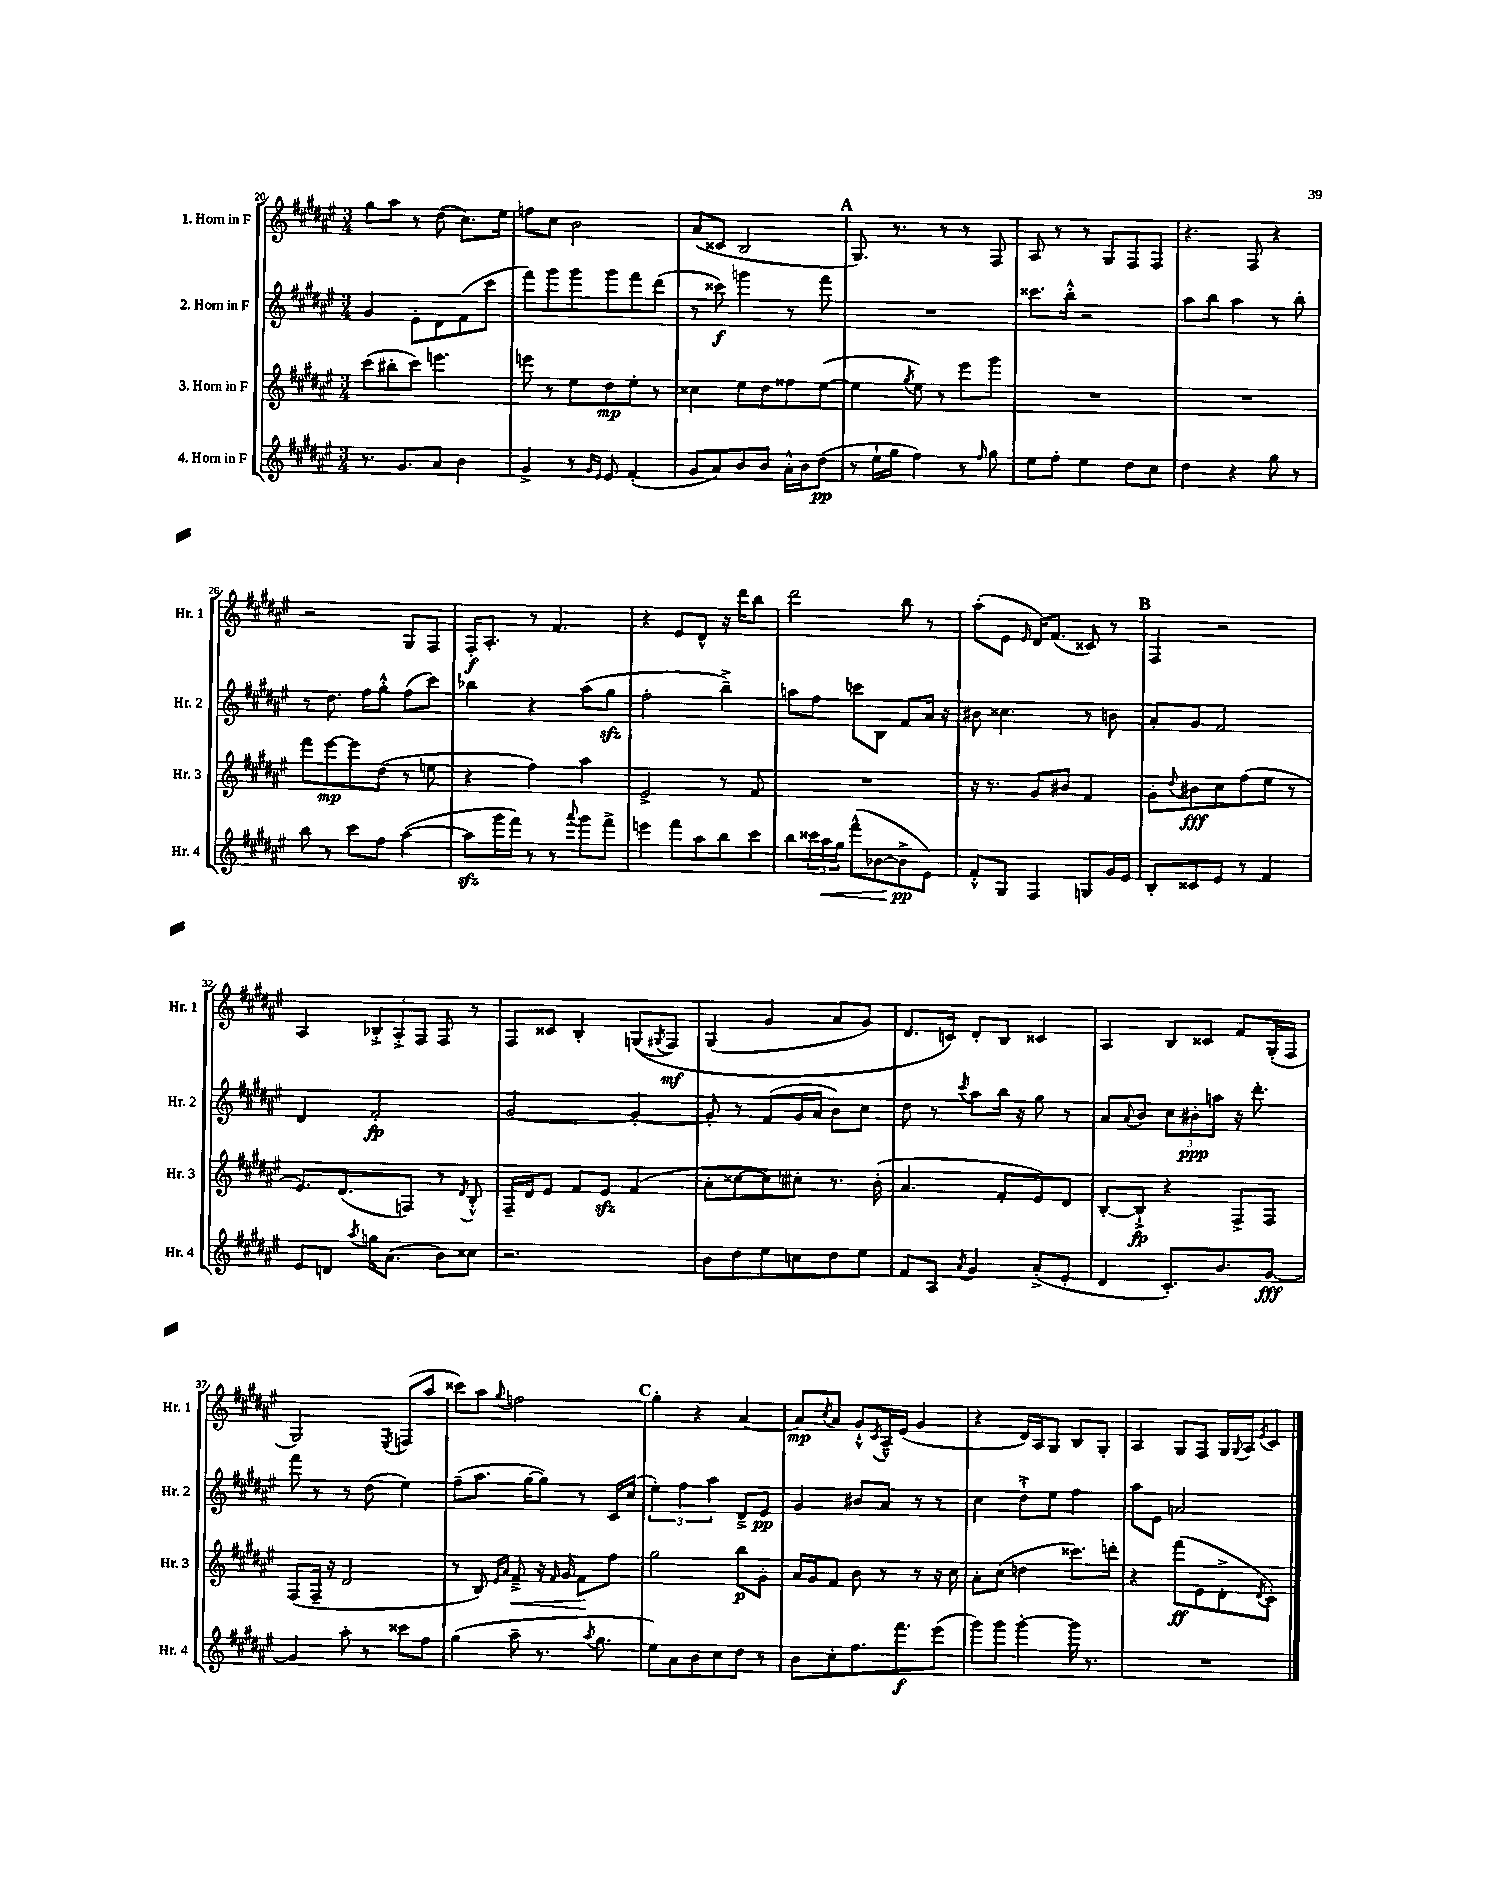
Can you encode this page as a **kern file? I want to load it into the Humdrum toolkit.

**kern	**dynam	**kern	**dynam	**kern	**dynam	**kern	**dynam
*part4	*part4	*part3	*part3	*part2	*part2	*part1	*part1
*staff4	*staff4	*staff3	*staff3	*staff2	*staff2	*staff1	*staff1
*I"4. Horn in F	*	*I"3. Horn in F	*	*I"2. Horn in F	*	*I"1. Horn in F	*
*I'Hr. 4	*	*I'Hr. 3	*	*I'Hr. 2	*	*I'Hr. 1	*
*clefG2	*	*clefG2	*	*clefG2	*	*clefG2	*
*k[f#c#g#d#a#e#]	*	*k[f#c#g#d#a#e#]	*	*k[f#c#g#d#a#e#]	*	*k[f#c#g#d#a#e#]	*
*M3/4	*	*M3/4	*	*M3/4	*	*M3/4	*
=20	=20	=20	=20	=20	=20	=20	=20
8.r	.	(8ccc#\L	.	4g#/	.	8gg#\L	.
.	.	8bb#X'\	.	.	.	8aa#\J	.
8.g#/L	.	.	.	.	.	.	.
.	.	8ccc#\J)	.	8e#'\L	.	8r	.
8a#/J	.	4.eeen\	.	8d#\	.	(8dd#\	.
4b\	.	.	.	(8f#\	.	8.cc#\L)	.
.	.	.	.	8ccc#\J	.	.	.
.	.	.	.	.	.	16ee#\Jk	.
=21	=21	=21	=21	=21	=21	=21	=21
4g#^/	.	8eeen\	.	8fff#\L)	.	8ffn\L	.
.	.	8r	.	8ggg#\	.	8cc#\J	.
8r	.	8ee#\L	.	8ggg#\	.	2b\	.
16qqg#/LL	.	.	.	.	.	.	.
16qqe#/JJ	.	.	.	.	.	.	.
8e#/	.	8dd#\	mp	8ggg#\	.	.	.
(4f#'/	.	8ee#'\J	.	8fff#\	.	.	.
.	.	8r	.	(8ddd#\J	.	.	.
=22	=22	=22	=22	=22	=22	=22	=22
8g#/L	.	4cc##X\	.	8r	.	(8a#/L	.
8a#/)	.	.	.	8ccc##X\)	f	8c##X/J	.
8b/	.	8ee#\L	.	4gggn\	.	2B/	.
8b/J	.	8dd#\	.	.	.	.	.
16a#'^^\LL	.	8ff##X\	.	8r	.	.	.
16b\J	.	.	.	.	.	.	.
(8dd#\J	pp	([8ee#\J	.	8fff#\	.	.	.
!!LO:REH:place=s1:t=A
=23	=23	=23	=23	=23	=23	=23	=23
8r	.	4ee#\]	.	2.r	.	8.G#/)	.
16ee#`\LL	.	.	.	.	.	.	.
16gg#\JJ	.	.	.	.	.	8.r	.
.	.	8qgg#/	.	.	.	.	.
4ff#\)	.	8ee#\)	.	.	.	.	.
.	.	8r	.	.	.	8r	.
8r	.	8eee#\L	.	.	.	8r	.
16qqff#/	.	.	.	.	.	.	.
8gg#\	.	8ggg#\J	.	.	.	8F#/	.
=24	=24	=24	=24	=24	=24	=24	=24
8ee#\L	.	2.r	.	8.ccc##X\L	.	8A#/	.
8ff#'\J	.	.	.	.	.	8r	.
.	.	.	.	16bb'^^\Jk	.	.	.
4ee#\	.	.	.	2r	.	8r	.
.	.	.	.	.	.	8G#/L	.
8dd#\L	.	.	.	.	.	8F#/	.
8cc#\J	.	.	.	.	.	8F#/J	.
=25	=25	=25	=25	=25	=25	=25	=25
4dd#\	.	2.r	.	8aa#\L	.	4.r	.
.	.	.	.	8bb\J	.	.	.
4r	.	.	.	4aa#\	.	.	.
.	.	.	.	.	.	8F#/	.
8gg#\	.	.	.	8r	.	4r	.
8r	.	.	.	8bb'\	.	.	.
!!LO:LB:g=z
=26	=26	=26	=26	=26	=26	=26	=26
8bb\	.	8fff#\L	.	8r	.	2r	.
8r	.	[8eee#\	mp	8.dd#\	.	.	.
8ccc#\L	.	8eee#\]	.	.	.	.	.
.	.	.	.	16ff#\KL	.	.	.
8ff#\J	.	(8dd#\J	.	8gg#'^^\J	.	.	.
([4aa#\	.	8r	.	(8ff#\L	.	8G#/L	.
.	.	8een\	.	8ccc#\J)	.	8F#/J	.
=27	=27	=27	=27	=27	=27	=27	=27
8aa#zz\L]	.	4r	.	4bb-X\	.	16F#'/KL	f
.	.	.	.	.	.	8.A#'/J	.
16ggg#\L	.	.	.	.	.	.	.
16fff#\JJ)	.	.	.	.	.	.	.
8r	.	4ff#\)	.	4r	.	8r	.
8r	.	.	.	.	.	4.f#/	.
8qqaaa#/	.	.	.	.	.	.	.
8ggg#\L	.	4aa#\	.	(8aa#\L	.	.	.
8fff#^\J	.	.	.	8gg#zz\J	.	.	.
=28	=28	=28	=28	=28	=28	=28	=28
4eeen\	.	2e#^/	.	2ff#'\	.	4r	.
8fff#\L	.	.	.	.	.	8e#/L	.
8aa#\	.	.	.	.	.	8d#^^/J	.
8bb\	.	8r	.	4bb~^\)	.	16r	.
.	.	.	.	.	.	16ddd#\KL	.
8ccc#\J	.	8f#/	.	.	.	8bb\J	.
=29	=29	=29	=29	=29	=29	=29	=29
8bb\L	.	2.r	.	8aan\L	.	2ddd#\	.
24ccc##X\L	.	.	.	8ff#\J	.	.	.
!	!LO:HP:b	!	!	!	!	!	!
24aa#\	<	.	.	.	.	.	.
24gg#\JJ	.	.	.	.	.	.	.
(8fff#^^\L	.	.	.	8cccn\L	.	.	.
[8b-X\	.	.	.	8B\J	.	.	.
8b-^\]	pp	.	.	8f#/L	.	8bb\	.
8e#\J)	[	.	.	16a#/Jk	.	8r	.
.	.	.	.	16r	.	.	.
=30	=30	=30	=30	=30	=30	=30	=30
8f#'^^/L	.	16r	.	8b#X\	.	(8aa#'\L	.
.	.	8.r	.	.	.	.	.
8G#/J	.	.	.	4.cc##X\	.	8e#\J	.
.	.	.	.	.	.	16qqe#/	.
4F#/	.	8g#/L	.	.	.	16d#/KL)	.
.	.	.	.	.	.	(8.f#/J	.
.	.	8b#X/J	.	.	.	.	.
8Gn/L	.	4f#/	.	8r	.	8c##X/)	.
16g#/L	.	.	.	8bn\	.	8r	.
16e#/JJ	.	.	.	.	.	.	.
!!LO:REH:place=s1:t=B
=31	=31	=31	=31	=31	=31	=31	=31
8B'/L	.	8g#'\L	.	8a#'/L	.	4F#/	.
.	.	8qqdd#/	.	.	.	.	.
8c##X/	.	8b#X\	fff	8g#/J	.	.	.
8e#/J	.	8cc#\	.	2f#/	.	2r	.
8r	.	(8ff#\	.	.	.	.	.
4f#/	.	8ee#\J	.	.	.	.	.
.	.	8r	.	.	.	.	.
!!LO:LB:g=z
=32	=32	=32	=32	=32	=32	=32	=32
8e#/L	.	8.e#/L)	.	4d#/	.	4A#/	.
8dn/J	.	.	.	.	.	.	.
.	.	(8.d#/	.	.	.	.	.
8qaa#/	.	.	.	.	.	.	.
16ggn\KL	.	.	.	2f#'/	fp	12B-X'^/L	.
(8.a#\J	.	.	.	.	.	.	.
.	.	.	.	.	.	12A#'^/	.
.	.	8Fn/J)	.	.	.	.	.
.	.	.	.	.	.	12F#/J	.
8b\L)	.	8r	.	.	.	8F#/	.
.	.	8qd#/	.	.	.	.	.
8cc##X\J	.	8B'^^/	.	.	.	8r	.
=33	=33	=33	=33	=33	=33	=33	=33
2.r	.	16F#~/LL	.	[2g#/	.	8F#/L	.
.	.	16d#/J	.	.	.	.	.
.	.	8e#/J	.	.	.	8c##X/J	.
.	.	8f#/L	.	.	.	4B'/	.
.	.	8e#zz/J	.	.	.	.	.
.	.	(4f#/	.	4g#'/_	.	((8Gn/L	.
.	.	.	.	.	.	8qG#X/	.
.	.	.	.	.	.	8F#/J)	mf
=34	=34	=34	=34	=34	=34	=34	=34
8b\L	.	8a#'\L	.	8g#'/]	.	(4G#/	.
8dd#\	.	[8cc##X\	.	8r	.	.	.
8ee#\	.	8cc##\])	.	(8f#/L	.	4g#/	.
8ccn\	.	8cc#X'\J	.	16g#/L	.	.	.
.	.	.	.	16a#/JJ	.	.	.
8dd#\	.	8.r	.	8b\L)	.	8a#/L	.
8ee#\J	.	.	.	8cc#\J	.	8g#/J)	.
.	.	(16b'\	.	.	.	.	.
=35	=35	=35	=35	=35	=35	=35	=35
8f#/L	.	4.a#/	.	8dd#\	.	8.d#/L	.
8A#/J	.	.	.	8r	.	.	.
.	.	.	.	.	.	16cn/Jk)	.
8qa#/	.	.	.	8qccc#/	.	.	.
4g#/	.	.	.	8aa#\L	.	8d#'/L	.
.	.	8f#'/L	.	16bb\Jk	.	8B/J	.
.	.	.	.	16r	.	.	.
(8a#'^/L	.	8e#/)	.	8gg#\	.	4c##X/	.
8e#'/J	.	8d#/J	.	8r	.	.	.
=36	=36	=36	=36	=36	=36	=36	=36
4d#/	.	[8B'/L	.	8a#/L	.	4A#/	.
.	.	.	.	8qqa#/	.	.	.
.	.	8B`^/J]	fp	8b/J	.	.	.
8.c#'/L)	.	4r	.	12cc#\L	.	8B/L	.
.	.	.	.	12b#X'\	ppp	.	.
.	.	.	.	.	.	8c##X/J	.
.	.	.	.	12aan\J	.	.	.
8.b/	.	.	.	.	.	.	.
.	.	8F#^/L	.	16r	.	8f#/L	.
.	.	.	.	8.ddd#'\	.	.	.
[8g#/J	fff	8F#/J	.	.	.	(16G#'/L	.
.	.	.	.	.	.	16F#/JJ	.
!!LO:LB:g=z
=37	=37	=37	=37	=37	=37	=37	=37
4g#/]	.	(8F#/L	.	8fff#\	.	2G#/)	.
.	.	16F#~/Jk	.	8r	.	.	.
.	.	16r	.	.	.	.	.
8aa#'\	.	2d#/	.	8r	.	.	.
8r	.	.	.	(8dd#\	.	.	.
.	.	.	.	.	.	8qE#/	.
8ccc##X\L	.	.	.	4ee#\)	.	(8Fn/L	.
8ff#\J	.	.	.	.	.	8aa#/J	.
=38	=38	=38	=38	=38	=38	=38	=38
(4gg#\	.	8r	.	(8ff#~\L	.	8ccc##X\L)	.
.	.	8B/)	.	8.aa#\J	.	8aa#\J	.
.	.	16qqe#/LL	.	.	.	.	.
.	.	16qqa#/JJ	.	.	.	8qqgg#/	.
!	!	!	!LO:HP:b	!	!	!	!
8aa#~\	.	8f#~^/	<	.	.	2ffn\	.
.	.	.	.	[16gg#\KL	.	.	.
8.r	.	16r	.	8gg#\J])	.	.	.
.	.	16qqf#/	.	.	.	.	.
.	.	16g#/	.	.	.	.	.
.	.	8f#\L	.	8r	.	.	.
8qaa#/	.	.	.	.	.	.	.
8.gg#\	.	.	.	.	.	.	.
.	.	8ff#\J	[	16c#/LL	.	.	.
.	.	.	.	(16cc#/JJ	.	.	.
!!LO:REH:place=s1:t=C
=39	=39	=39	=39	=39	=39	=39	=39
8ee#\L)	.	2gg#\	.	6ee#'\)	.	4gg#'\	.
8a#\	.	.	.	.	.	.	.
.	.	.	.	6ff#\	.	.	.
8b\	.	.	.	.	.	4r	.
.	.	.	.	6aa#\	.	.	.
8cc#\	.	.	.	.	.	.	.
8dd#\J	.	8bb\L	p	8d#~^/L	.	[4a#/	.
8r	.	8g#'\J	.	8e#/J	pp	.	.
=40	=40	=40	=40	=40	=40	=40	=40
8b\L	.	16a#/LL	.	4g#/	.	8a#/L]	mp
.	.	16g#/J	.	.	.	.	.
.	.	.	.	.	.	8qcc#/	.
8cc#'\	.	8f#/J	.	.	.	8a#/J	.
8.ff#\	.	8b\	.	8b#X/L	.	8g#`^^/L	.
.	.	.	.	.	.	8qc#/	.
.	.	8r	.	8a#/J	.	16A#~^^/L	.
8.fff#\	f	.	.	.	.	(16e#/JJ	.
.	.	8r	.	8r	.	4g#/	.
(8eee#\J	.	16r	.	8r	.	.	.
.	.	16cc#\	.	.	.	.	.
=41	=41	=41	=41	=41	=41	=41	=41
8ggg#\L)	.	8a#'\L	.	4cc#\	.	4r	.
8ggg#\J	.	(8cc#\J	.	.	.	.	.
[4ggg#'\	.	4ddn\	.	8dd#`^\L	.	16d#/LL)	.
.	.	.	.	.	.	16A#/J	.
.	.	.	.	8ee#\J	.	8G#/J	.
16ggg#\]	.	8.ccc##X\L)	.	4ff#\	.	8B/L	.
8.r	.	.	.	.	.	.	.
.	.	.	.	.	.	8G#'/J	.
.	.	16dddn'\Jk	.	.	.	.	.
=42	=42	=42	=42	=42	=42	=42	=42
2.r	.	4r	.	8aa#\L	.	4A#/	.
.	.	.	.	8e#\J	.	.	.
.	.	(8fff#\L	ff	2an/	.	8G#/L	.
.	.	8e#\	.	.	.	8F#/J	.
.	.	8d#'^\	.	.	.	16G#/LL	.
.	.	.	.	.	.	8qqG#/	.
.	.	.	.	.	.	16A#/J	.
.	.	8qd#/	.	.	.	8qe#/	.
.	.	8c#'\J)	.	.	.	8c#/J	.
==	==	==	==	==	==	==	==
*-	*-	*-	*-	*-	*-	*-	*-
